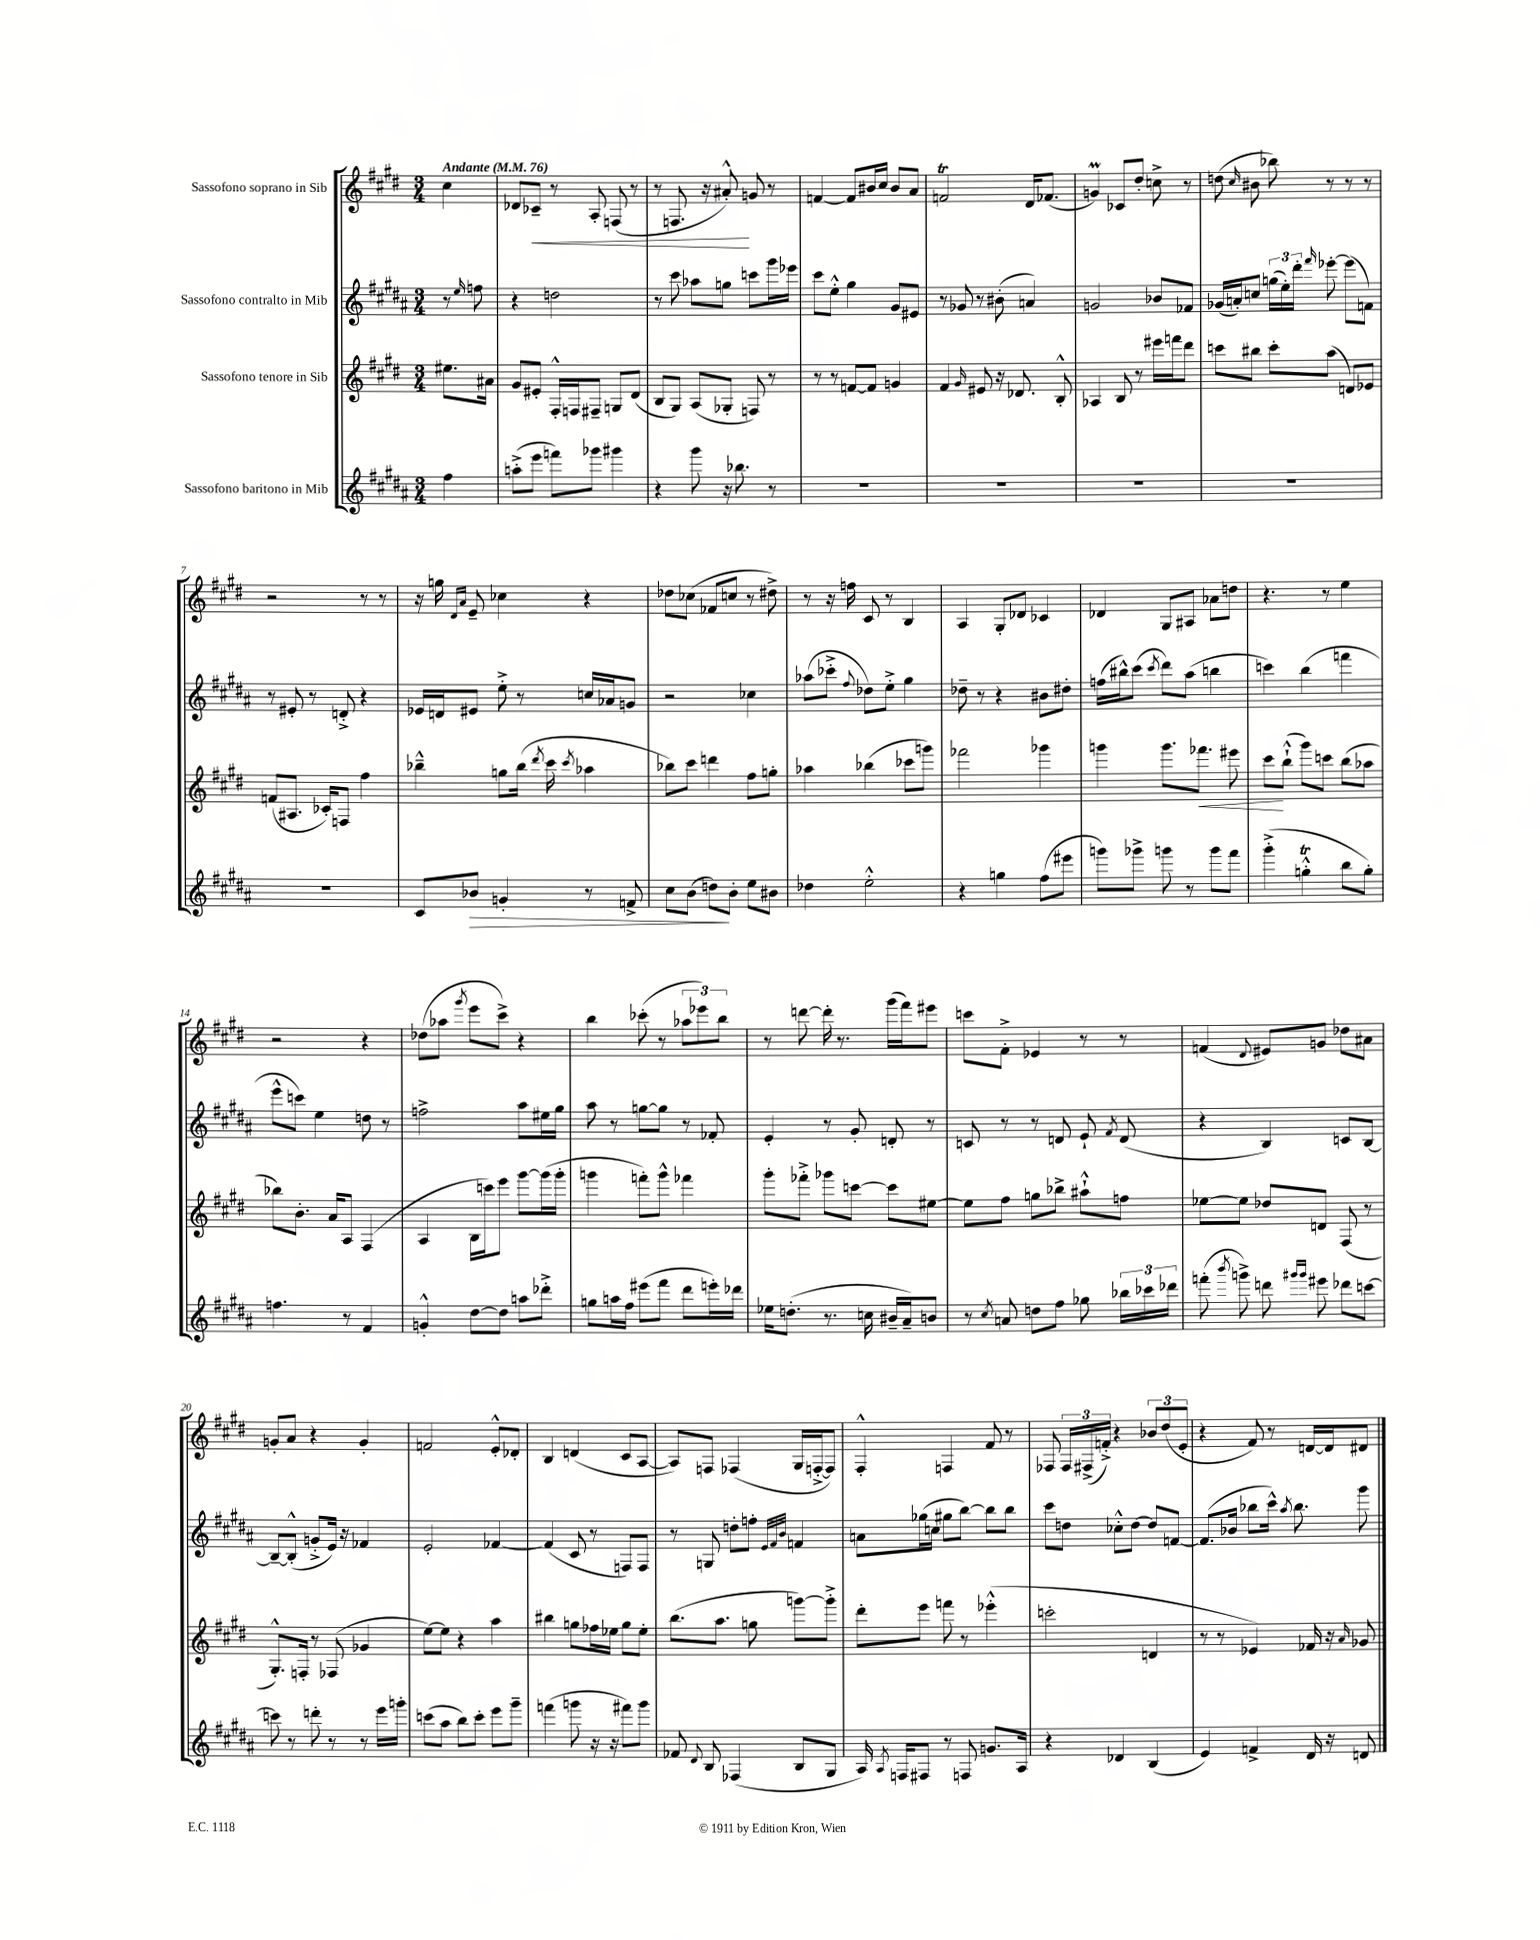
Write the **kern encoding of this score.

**kern	**dynam	**kern	**dynam	**kern	**kern	**dynam
*part4	*part4	*part3	*part3	*part2	*part1	*part1
*staff4	*staff4	*staff3	*staff3	*staff2	*staff1	*staff1
*I"Sassofono baritono in Mib	*	*I"Sassofono tenore in Sib	*	*I"Sassofono contralto in Mib	*I"Sassofono soprano in Sib	*
*clefG2	*	*clefG2	*	*clefG2	*clefG2	*
*k[f#c#g#d#a#]	*	*k[f#c#g#d#]	*	*k[f#c#g#d#a#]	*k[f#c#g#d#]	*
*M3/4	*	*M3/4	*	*M3/4	*M3/4	*
*MM76	*	*MM76	*	*MM76	*MM76	*
=	=	=	=	=	=	=
!	!	!	!	!	!LO:TX:a:B:t=Andante	!
4ff#\	.	8.ee#X\L	.	8r	4cc#\	.
.	.	.	.	16qqee/	.	.
.	.	.	.	8ffn\	.	.
.	.	16a#X\Jk	.	.	.	.
=1	=1	=1	=1	=1	=1	=1
(8aan'^\L	.	8g#/L	.	4r	8d-X/L	.
!	!	!	!	!	!	!LO:HP:b
8eee\J	.	8e#X'/J	.	.	8c-X~/J	<
8fffn\L)	.	16F#'^^/LL	.	2ddn\	8r	.
.	.	16Fn/J	.	.	.	.
8ggg-X\J	.	8F#X~/J	.	.	8A'/	.
4ggg#X\	.	8Gn/L	.	.	(8Fn/	.
.	.	(8d#/J	.	.	8r	.
=2	=2	=2	=2	=2	=2	=2
4r	.	8B/L	.	8r	8r	.
.	.	8G#/J)	.	8ccc#\	8.Fn/	.
8ggg#\	.	(8A/L	.	8aa-X\L	.	.
.	.	.	.	.	16r	.
16r	.	8G-X'/J	.	8ggn\J	8a#X'^^/)	.
8.bb-X\	.	.	.	.	.	.
.	.	8Fn/)	.	8cccn\L	8gn/	[
8r	.	8r	.	16ggg#\L	8r	.
.	.	.	.	16eee-X\JJ	.	.
=3	=3	=3	=3	=3	=3	=3
2.r	.	8r	.	8ccc#\L	[4fn/	.
.	.	8r	.	8ee'^^\J	.	.
.	.	[8fn/L	.	4gg#\	8f/L]	.
.	.	8f/J]	.	.	16b#X/L	.
.	.	.	.	.	16cc#/JJ	.
.	.	4gn/	.	8g#/L	8b#/L	.
.	.	.	.	8e#X/J	8a/J	.
=4	=4	=4	=4	=4	=4	=4
2.r	.	4f#/	.	8r	2fnT/	.
.	.	.	.	8g-X/	.	.
.	.	16qqg#/	.	.	.	.
.	.	8e#X/	.	8r	.	.
.	.	16r	.	(8b#X'\	.	.
.	.	8.d-X/	.	.	.	.
.	.	.	.	4an/)	16d#/KL	.
.	.	.	.	.	(8.f-X/J	.
.	.	8B'^^/	.	.	.	.
=5	=5	=5	=5	=5	=5	=5
2.r	.	4A-X/	.	2gn/	4gnM/)	.
.	.	8B/	.	.	8c-X/L	.
.	.	8r	.	.	8dd#'/J	.
.	.	16eee#X\LL	.	8b-X/L	8ccn^\	.
.	.	16fffn\J	.	.	.	.
.	.	8ddd#\J	.	8f-X/J	8r	.
=6	=6	=6	=6	=6	=6	=6
2.r	.	8cccn\L	.	(16g-X/LL	(8ddn\	.
.	.	.	.	16an'/J)	.	.
.	.	.	.	.	16qqcc#/	.
.	.	8bb#X\J	.	8ccn/J	8b#X\	.
.	.	8ccc'\L	.	(24ggn\LL	8bb-X\)	.
.	.	.	.	24ee'\)	.	.
.	.	.	.	24ddd#'\JJ	.	.
.	.	.	.	16qqfff#/	.	.
.	.	(8aa\J	.	[8eee-X'\	8r	.
.	.	8dn/L)	.	(8eee-\L]	8r	.
.	.	8e-X/J	.	8fn\J)	8r	.
!!LO:LB:g=z
=7	=7	=7	=7	=7	=7	=7
2.r	.	(8fn/L	.	8r	2r	.
.	.	8.A#X/J	.	8e#X'/	.	.
.	.	.	.	8r	.	.
.	.	16c-X'/KL)	.	.	.	.
.	.	8Fn/J	.	8dn'^/	.	.
.	.	4ff#\	.	4r	8r	.
.	.	.	.	.	8r	.
=8	=8	=8	=8	=8	=8	=8
8c#/L	.	4bb-X~^^\	.	16e-X/LL	16r	.
.	.	.	.	16dn/J	16ggn\	.
.	.	.	.	.	16qqd#/LL	.
.	.	.	.	.	16qqa/JJ	.
!	!LO:HP:b	!	!	!	!	!
8b-X/J	>	.	.	8e#X/J	8e~/	.
4gn'/	.	8ggn\L	.	8ee'^\	4cc-X\	.
.	.	(16bb-\Jk	.	8r	.	.
.	.	8qddd#/	.	.	.	.
.	.	16ccc#\	.	.	.	.
.	.	8qccc#/	.	.	.	.
8r	.	4aa-X\	.	16ccn/LL	4r	.
.	.	.	.	16a-X/J	.	.
8fn^/	.	.	.	8gn/J	.	.
=9	=9	=9	=9	=9	=9	=9
8cc#\L	.	8bb-X\L)	.	2r	8dd-X\L	.
(8b\J	.	8ccc#\J	.	.	(8cc-X\J	.
8ddn\L)	.	4dddn\	.	.	8f-X/L	.
8b'\J	]	.	.	.	8ccn/J	.
8ee\L	.	8ff#\L	.	4cc-X\	8r	.
8b#X\J	.	8ggn'\J	.	.	8dd#X^\)	.
=10	=10	=10	=10	=10	=10	=10
4dd-X\	.	4aa-X\	.	(8aa-X\L	8r	.
.	.	.	.	8ccc-X'^\J	16r	.
.	.	.	.	.	16ffn\	.
.	.	.	.	8qqff#/	.	.
2ee'^^\	.	(4bb-X\	.	8dd-X\L)	8c#/	.
.	.	.	.	8ee'^\J	8r	.
.	.	8ccc-X\L	.	4gg#\	4B/	.
.	.	8gggn\J)	.	.	.	.
=11	=11	=11	=11	=11	=11	=11
4r	.	2fff-X\	.	8dd-X~\	4A/	.
.	.	.	.	8r	.	.
4ggn\	.	.	.	4r	8G#'/L	.
.	.	.	.	.	8d-X/J	.
(8ff#\L	.	4ggg-X\	.	8b#X\L	4c-X/	.
8eee#X\J	.	.	.	8dd#X'\J	.	.
=12	=12	=12	=12	=12	=12	=12
8gggn\L)	.	4gggn\	.	(16ffn\LL	4d-X/	.
.	.	.	.	16bb#X^^\J)	.	.
8ggg-X^\J	.	.	.	(8ccc#\J	.	.
.	.	.	.	8qccc#/	.	.
8gggn\	.	8.ggg\L	.	8ddd#\L)	8G#/L	.
8r	.	.	.	(8aa#\J	8A#X/J	.
!	!	!	!LO:HP:b	!	!	!
.	.	8.fff-X\J	<	.	.	.
8ggg\L	.	.	.	4bbn\	8a-X\L	.
8fff#\J	.	8eee#X\	.	.	8ddn\J	.
=13	=13	=13	=13	=13	=13	=13
(4ggg#'^\	.	8ccc#\L	.	4cccn\)	4.r	.
.	.	(8bb`^^\J	[	.	.	.
4ggnT'^^\	.	8ggg#\L)	.	(4bb\	.	.
.	.	8cccn\J	.	.	8r	.
8bb\L	.	(8bb\L	.	4fffn\	4ee\	.
8gg'\J)	.	8aa-X\J	.	.	.	.
!!LO:LB:g=z
=14	=14	=14	=14	=14	=14	=14
4.ffn\	.	8bb-X\L)	.	8eee^^\L	2r	.
.	.	8.b'\J	.	8cccn\J)	.	.
.	.	.	.	4ee\	.	.
.	.	16a/KL	.	.	.	.
8r	.	8A/J	.	.	.	.
4f#/	.	(4F#/	.	8ddn\	4r	.
.	.	.	.	8r	.	.
=15	=15	=15	=15	=15	=15	=15
4gn'^^/	.	4A/	.	2ffn^\	(8dd-X\L	.
.	.	.	.	.	8aa-X\J	.
.	.	.	.	.	8qggg#/	.
[8dd#\L	.	16B\LL	.	.	8eee\L	.
.	.	16cccn\J)	.	.	.	.
8dd#\J]	.	8eee\J	.	.	8ccc#^\J)	.
8aan\L	.	[8ggg#\L	.	8aa#\L	4r	.
8ddd-X'^\J	.	(16ggg#\L]	.	16ee#X\L	.	.
.	.	16ggg#'\JJ	.	16gg#\JJ	.	.
=16	=16	=16	=16	=16	=16	=16
8ggn\L	.	4gggn\	.	8aa#\	4bb\	.
16aan\L	.	.	.	8r	.	.
16ff#\JJ	.	.	.	.	.	.
(8eee#X\L	.	8fffn'\L)	.	[8ggn\L	(8ccc-X'\	.
8fff#\J	.	8ggg^^\J	.	8gg\J]	8r	.
8ddd#\L	.	4fff-X\	.	8r	12aa-X\L	.
.	.	.	.	.	12eee-X\)	.
16eeen'\L)	.	.	.	8f-X'/	.	.
.	.	.	.	.	12bb\J	.
16ddd-X\JJ	.	.	.	.	.	.
=17	=17	=17	=17	=17	=17	=17
16ee-X\KL	.	8ggg#'\L	.	4e'/	8r	.
(8.ddn'\J	.	.	.	.	.	.
.	.	8fff-X'^\J	.	.	[8dddn\	.
8.r	.	8ggg-X\L	.	8r	16ddd'\]	.
.	.	.	.	.	8.r	.
.	.	[8cccn\J	.	8g#'/	.	.
16ccn\	.	.	.	.	.	.
16b#X~/LL	.	8ccc\L]	.	8dn'/	(16ggg#\LL	.
16a#~/J)	.	.	.	.	16fff#\J)	.
8bn/J	.	[8ee#X\J	.	8r	8eee#X\J	.
=18	=18	=18	=18	=18	=18	=18
8r	.	8ee#\L]	.	8cn/	8cccn\L	.
8qcc#/	.	.	.	.	.	.
8an/	.	8ff#\J	.	8r	8f#'^\J	.
8ddn\L	.	8ggn\L	.	8r	4e-X/	.
8ff#\J	.	8bb-X^\J	.	8dn/	.	.
8gg-X\	.	8aa#X`^^\L	.	8e`/	8r	.
.	.	.	.	8qf#/	.	.
24bb-X\LL	.	8ffn\J	.	(8d/	8r	.
24ccc-X\	.	.	.	.	.	.
24ddd-X\JJ	.	.	.	.	.	.
=19	=19	=19	=19	=19	=19	=19
(8fffn'\	.	[8ee-X\L	.	4r	(4fn/	.
8qbbb/	.	.	.	.	.	.
8gggn^\)	.	8ee-\J]	.	.	.	.
.	.	.	.	.	8qqd#/	.
8dddn\	.	8dd-X/L	.	4B/)	8e#X/L)	.
16qqggg#X/LL	.	.	.	.	.	.
16qqggg#/JJ	.	.	.	.	.	.
8eee#X\	.	8dn/J	.	.	8gn/J	.
8ddd-X\L	.	(8F#/	.	8cn/L	8dd-X\L	.
[8cccn\J	.	8r	.	[8B/J	8a#X\J	.
!!LO:LB:g=z
=20	=20	=20	=20	=20	=20	=20
8cccn\]	.	8.G#'^^/L)	.	8B~/L_	8gn'/L	.
8r	.	.	.	(8B'^^/J]	8a/J	.
.	.	16Fn'/Jk	.	.	.	.
8dddn'\	.	8r	.	8gn'^/L	4r	.
8r	.	(8F-X/	.	16e/Jk)	.	.
.	.	.	.	16r	.	.
8r	.	4g-X/	.	4f-X/	4g'/	.
16eee\LL	.	.	.	.	.	.
16gggn'\JJ	.	.	.	.	.	.
=21	=21	=21	=21	=21	=21	=21
(8cccn\L	.	[8ee\L)	.	2e'/	2fn/	.
8aa#\J	.	8ee\J]	.	.	.	.
8bb\L)	.	4r	.	.	.	.
8ccc'\J	.	.	.	.	.	.
8eee\L	.	4aa\	.	[4f-X/	8e'^^/L	.
8ggg#~\J	.	.	.	.	8d-X'/J	.
=22	=22	=22	=22	=22	=22	=22
(4fffn\	.	4bb#X\	.	(4f-/]	4B/	.
8gggn\	.	8ggn\L	.	8c#/	(4dn/	.
16r	.	16ff-X\L	.	8r	.	.
16r	.	16ee-X\JJ	.	.	.	.
8fff#X\L)	.	8gg\L	.	8Fn/L)	8c#/L	.
8ggg\J	.	8ee-'\J	.	8F/J	[8A/J	.
=23	=23	=23	=23	=23	=23	=23
8f-X/	.	(8.bb\L	.	8r	8A/L])	.
8qqd#/	.	.	.	.	.	.
8B/	.	.	.	8Gn/	8Fn/J	.
.	.	8.aa\J	.	.	.	.
(4F-X/	.	.	.	8ddn'\L	(4F-X/	.
.	.	8ggn\	.	8ffn'\J	.	.
.	.	.	.	32qqe/LLL	.	.
.	.	.	.	32qqf#/	.	.
.	.	.	.	32qqb/JJJ	.	.
8B/L	.	[8gggn\L)	.	4fn/	16G#/LL	.
.	.	.	.	.	[16Fn'^/J	.
8G#/J	.	8ggg'^\J]	.	.	8F/J])	.
=24	=24	=24	=24	=24	=24	=24
16A#/)	.	8ddd#'\L	.	8an\L	4F#'^^/	.
8qA#/	.	.	.	.	.	.
16Fn/KL	.	.	.	.	.	.
8F#X/J	.	8eee\J	.	(16gg-X\L	.	.
.	.	.	.	16ccn\JJ	.	.
8r	.	8fffn\	.	8gg#X\L	4Fn/	.
8Fn/	.	8r	.	[8bb\J)	.	.
8.gn/L	.	(4eee-X'^^\	.	8bb\L]	8f#/	.
.	.	.	.	8bb\J	8r	.
16A#/Jk	.	.	.	.	.	.
=25	=25	=25	=25	=25	=25	=25
4r	.	2cccn'\	.	8ccc#\L	8F-X/	.
.	.	.	.	8ddn\J	24F-/LL	.
.	.	.	.	.	(24F#X^/	.
.	.	.	.	.	24fn'^/JJ)	.
4d-X/	.	.	.	8cc-X'^^\L	4r	.
.	.	.	.	[8dd\J	.	.
(4B/	.	4dn/	.	8dd/L]	12b-X/L	.
.	.	.	.	.	(12dd#/	.
.	.	.	.	[8fn/J	.	.
.	.	.	.	.	12e'/J	.
=26	=26	=26	=26	=26	=26	=26
4e/)	.	8r	.	(8.f/L]	4r	.
.	.	8r	.	.	.	.
.	.	.	.	16b-X/Jk	.	.
4fn^/	.	4e-X/)	.	8bb-X\L	8f#/)	.
.	.	.	.	16ccc#^^\Jk)	8r	.
.	.	.	.	8qaa#/	.	.
.	.	.	.	8.bb-\	.	.
16d#/	.	16f-X/	.	.	[16dn/LL	.
16r	.	16r	.	.	16d/J]	.
.	.	16qqa/	.	.	.	.
8dn/	.	8g-X/	.	8ggg#\	8d#X/J	.
==	==	==	==	==	==	==
*-	*-	*-	*-	*-	*-	*-
